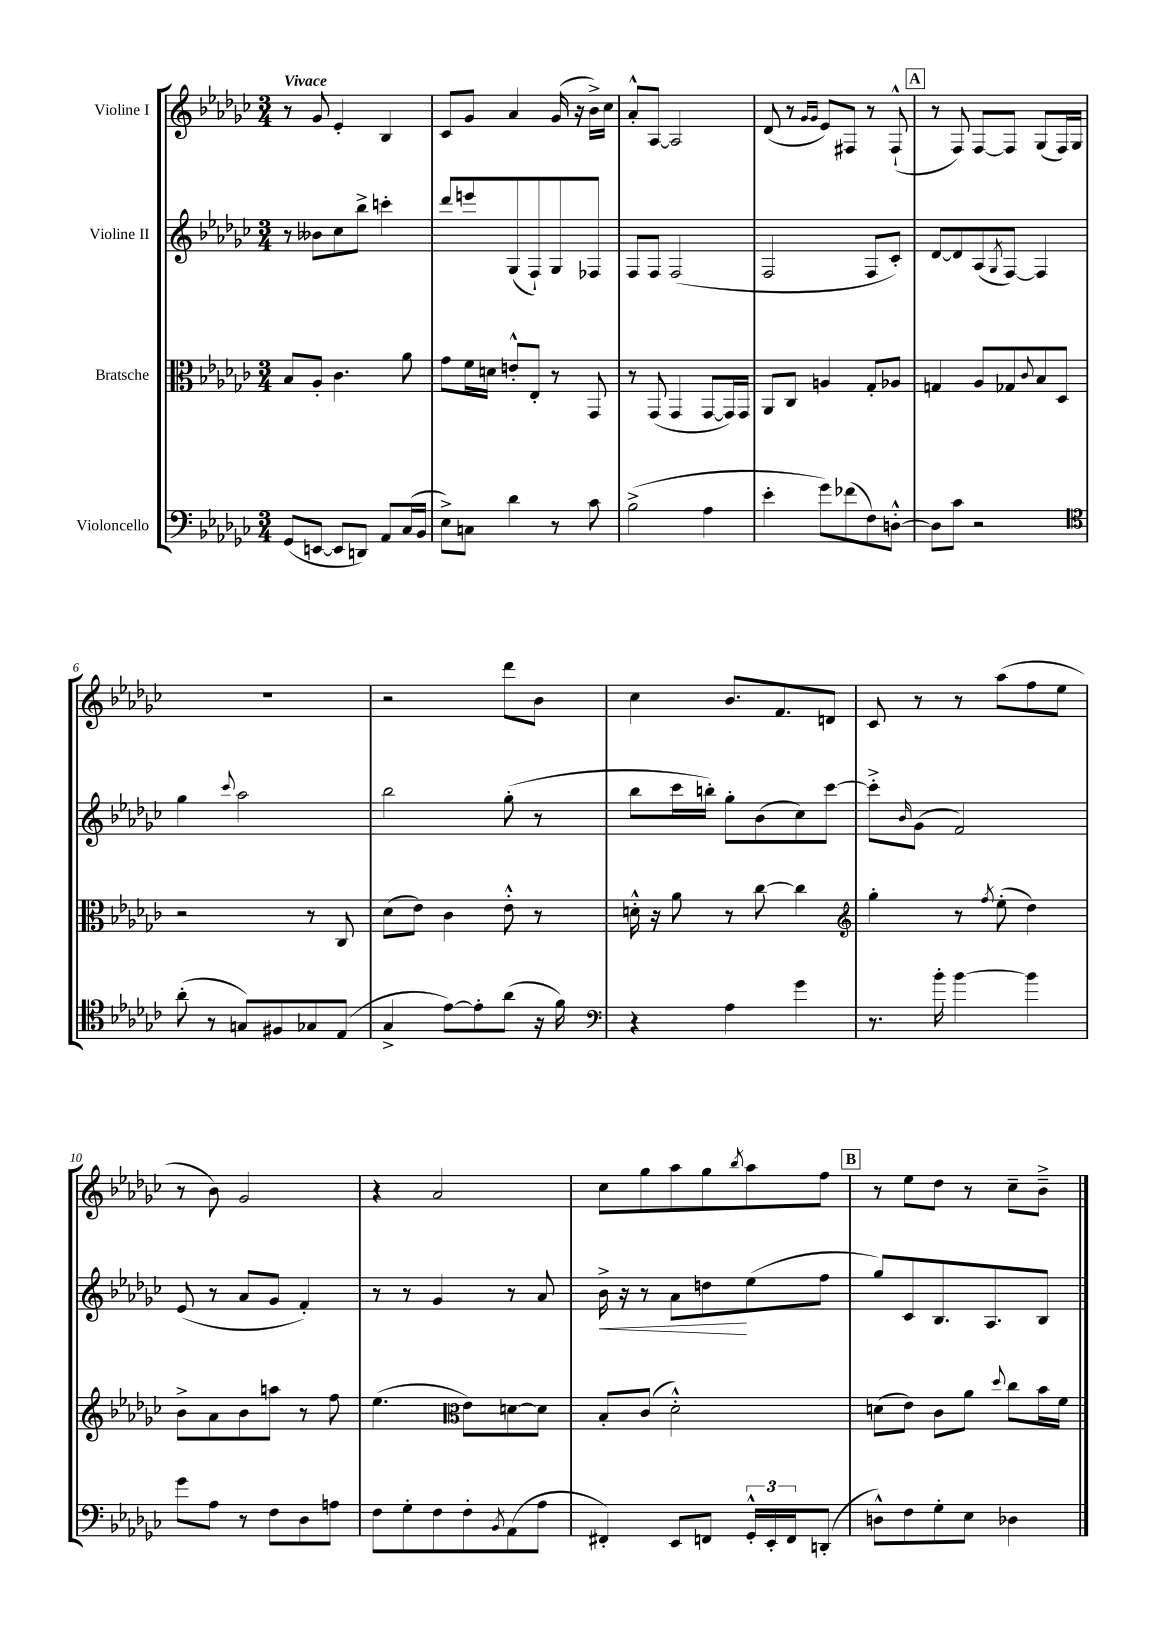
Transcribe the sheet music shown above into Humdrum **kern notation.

**kern	**kern	**kern	**kern
*staff4	*staff3	*staff2	*staff1
*clefF4	*clefC3	*clefG2	*clefG2
*k[b-e-a-d-g-c-]	*k[b-e-a-d-g-c-]	*k[b-e-a-d-g-c-]	*k[b-e-a-d-g-c-]
*M3/4	*M3/4	*M3/4	*M3/4
(8GG-	8B-	8r	8r
[8EE	8A-'	8b--	8g-
8EE]	4.c-	8cc-	4e-'
8DD)	.	8bb-^	.
8AA-	.	4ccc'	4B-
(16C-	8a-	.	.
16BB-	.	.	.
=	=	=	=
8E-^)	8g-	8ddd-	8c-
8C	16f	8eee	8g-
.	16d	.	.
4d-	8e'^^	(8G-	4a-
.	8E-'	8F`)	.
8r	8r	8G-	(16g-
.	.	.	16r
8c-	8GG-	8F-	16b-^)
.	.	.	16cc-
=	=	=	=
(2B-^	8r	8F	8a-'^^
.	(8GG-	8F	[8A-
.	4GG-	(2F	2A-]
4A-	[8GG-	.	.
.	16GG-])	.	.
.	16GG-	.	.
=	=	=	=
4e-'	8AA-	2F	(8d-
.	8C-	.	8r
.	.	.	16qqg-
.	.	.	16qqg-
8g-)	4A	.	8e-)
(8f-	.	.	8F#
8F)	8G-'	8F	8r
[8D'^^	8A-	8c-')	(8F#`^^
=	=	=	=
8D]	4G	[8d-	8r
8c-	.	8d-]	8F)
2r	8A-	(8A-	[8F
.	.	8qG-	.
.	8G-	[8F)	8F]
.	8qqc-	.	.
.	8B-	4F]	(8G-
.	8D-	.	16F)
.	.	.	16G-
=	=	=	=
*clefC4	*	*	*
(8a-'	2r	4gg-	2.r
8r	.	.	.
.	.	8qqccc-	.
8G)	.	2aa-	.
8F#	.	.	.
8G-	8r	.	.
(8E-	8C-	.	.
=	=	=	=
4G-^	(8d-	2bb-	2r
.	8e-)	.	.
[8e-)	4c-	.	.
8e-']	.	.	.
(8a-	8e-'^^	(8gg-'	8ddd-
16r	8r	8r	8b-
16f)	.	.	.
=	=	=	=
*clefF4	*	*	*
4r	16d'^^	8bb-	4cc-
.	16r	.	.
.	8a-	16ccc-	.
.	.	16bb')	.
4A-	8r	8gg-'	8.b-
.	[8cc-	(8b-	.
.	.	.	8.f
4g-	4cc-]	8cc-)	.
.	.	[8ccc-	8d
=	=	=	=
*	*clefG2	*	*
8.r	4gg-'	8ccc-'^]	8c-
.	.	16qqb-	.
.	.	(8g-	8r
16b-'	.	.	.
[4b-	8r	2f)	8r
.	8qff	.	.
.	(8ee-'	.	(8aa-
4b-]	4dd-)	.	8ff
.	.	.	8ee-
=	=	=	=
8g-	8b-^	(8e-	8r
8A-	8a-	8r	8b-)
8r	8b-	8a-	2g-
8F	8aa	8g-	.
8D-	8r	4f')	.
8A	8ff	.	.
=	=	=	=
8F	(4.ee-	8r	4r
8G-'	.	8r	.
8F	.	4g-	2a-
*	*clefC3	*	*
8F'	8e-)	.	.
8qBB-	.	.	.
(8AA-	[8d	8r	.
8A-	8d]	8a-	.
=	=	=	=
4FF#')	8B-'	16b-^	8cc-
.	.	16r	.
.	(8c-	8r	8gg-
8EE-	2d-'^^)	8a-	8aa-
8FF	.	8dd	8gg-
.	.	.	8qbb-
24GG-'^^	.	(8ee-	8aa-
24EE-'	.	.	.
24FF	.	.	.
(8DD'	.	8ff	8ff
=	=	=	=
8D^^)	(8d	8gg-)	8r
8F	8e-)	8c-	8ee-
8G-'	8c-	8.B-	8dd-
8E-	8a-	.	8r
.	.	8.A-	.
.	8qqdd-	.	.
4D-	8cc-	.	8cc-~
.	16b-	8B-	8b-~^
.	16f	.	.
==	==	==	==
*-	*-	*-	*-
